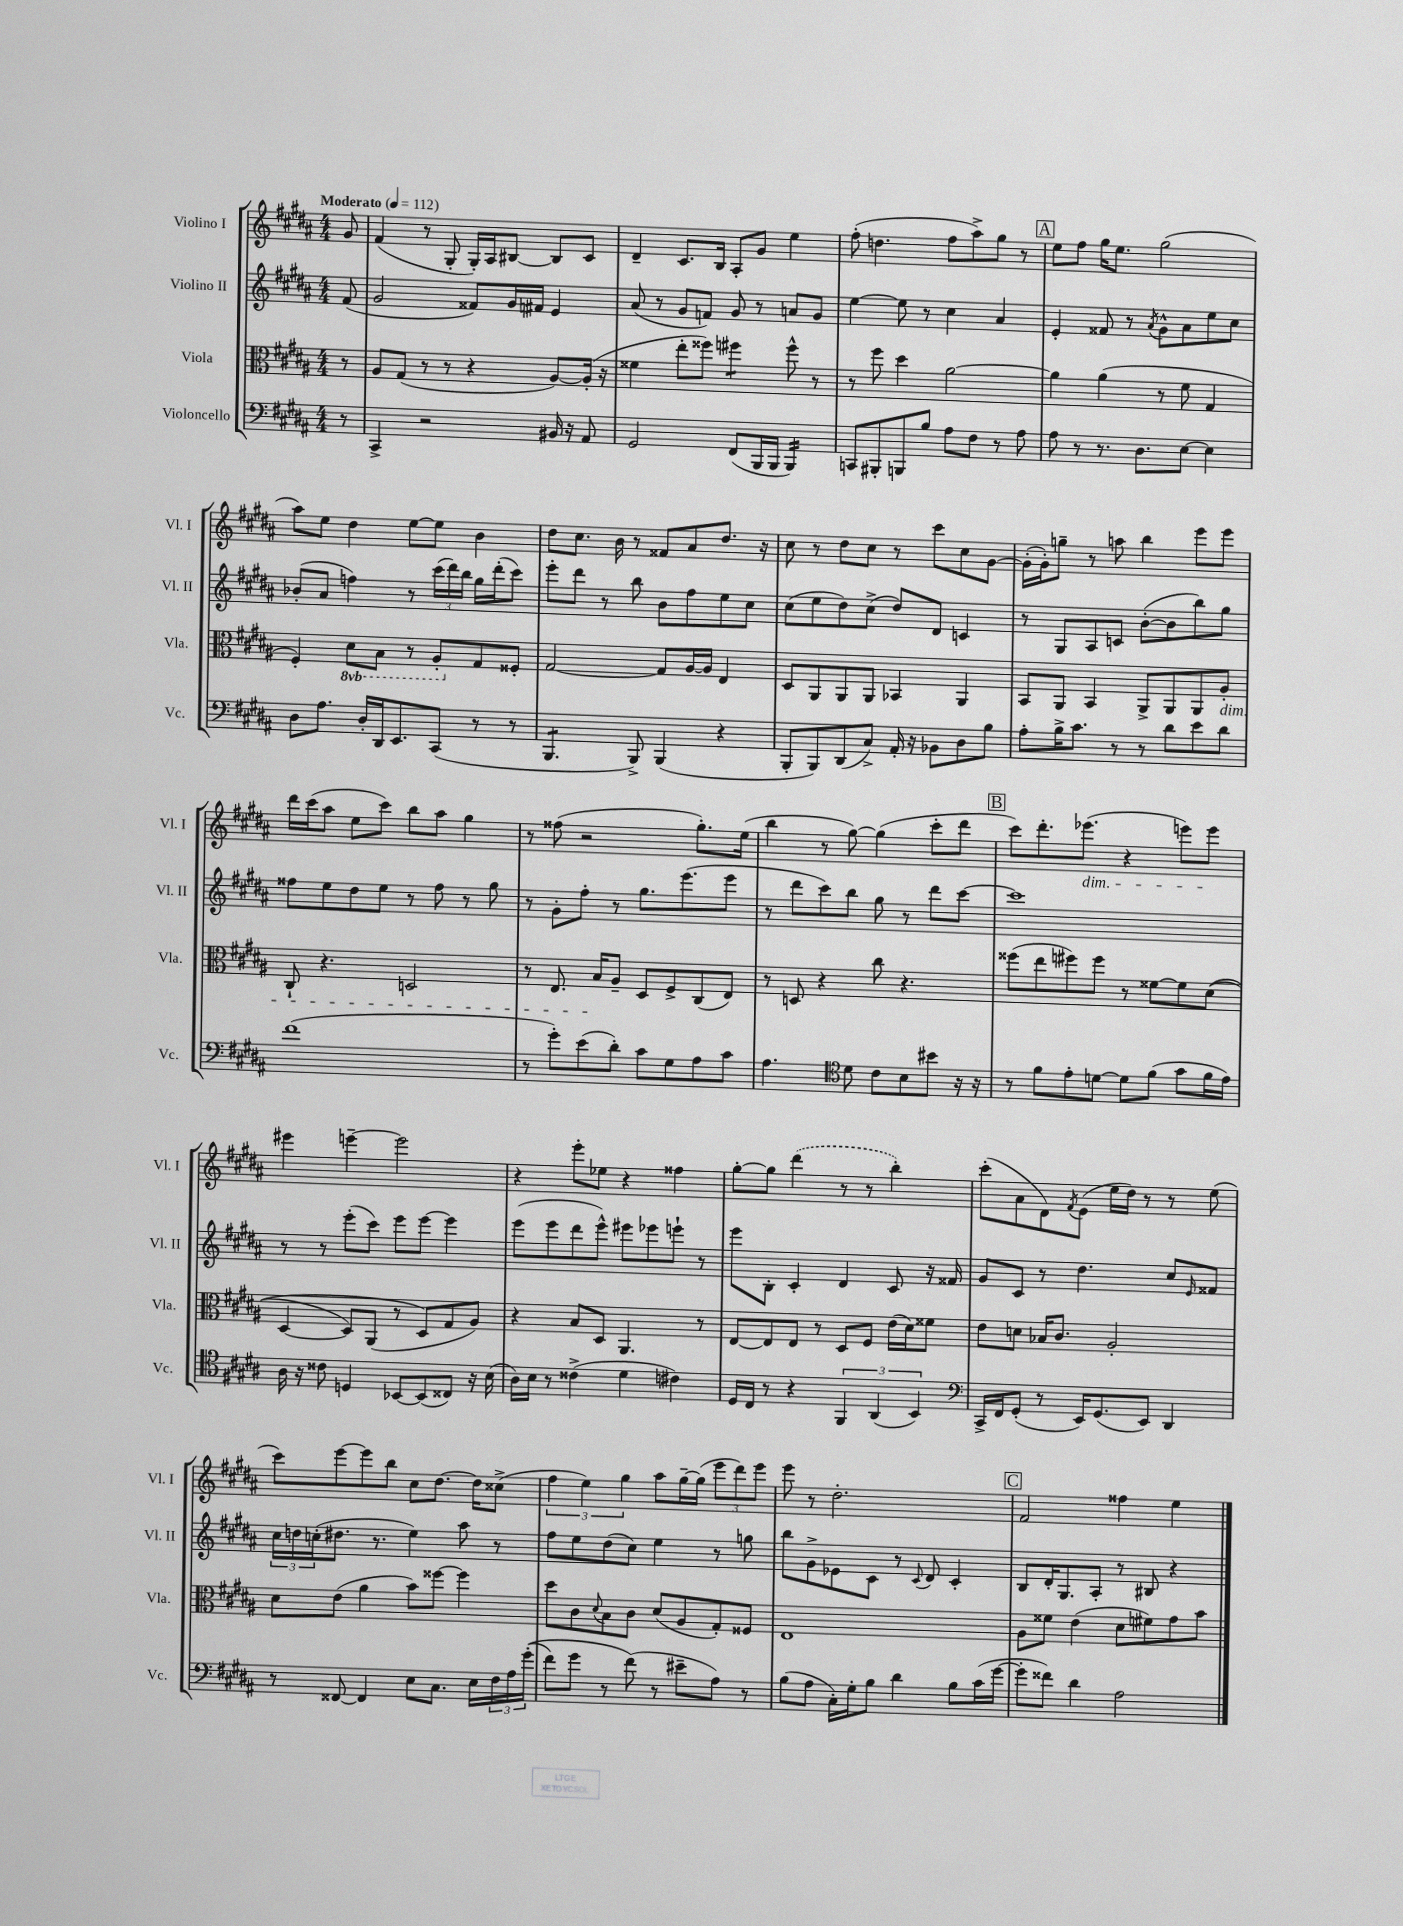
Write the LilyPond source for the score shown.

<<
\new StaffGroup <<
\new Staff = "s0" \with { instrumentName = "Violino I" shortInstrumentName = "Vl. I" } {
    \clef treble \key b \major \numericTimeSignature \time 4/4 \partial 8 \tempo "Moderato" 4 = 112
    gis'8 |
    fis'4( r8 gis8-. gis16-.) ais16 bis8~ bis8 cis'8 |
    dis'4-- cis'8. b16 ais8-. gis'8 e''4 |
    fis''8-.( d''4. fis''8 ais''8->) gis''8 r8 |
    \mark \markup { \box "A" } e''8 fis''8 gis''16 e''8. gis''2( |
    ais''8) e''8 dis''4 e''8~ e''8 b'4 |
    dis''8 cis''8. b'16 r8 fisis'8 ais'8 dis''8. r16 |
    cis''8 r8 dis''8 cis''8 r8 cis'''8 cis''8 gis'8~ |
    gis'16-.( gis'16-.) g''8-- r8 a''8 b''4 e'''8 e'''8 |
    dis'''16 cis'''16( ais''8 e''8 cis'''8) b''8 ais''8 gis''4 |
    r8 fisis''8( r2 gis''8.-.) e''16( |
    b''4 r8 gis''8~) gis''4( cis'''8-. dis'''8 |
    \mark \markup { \box "B" } cis'''8) dis'''8.-. ees'''8.\dim( r4 e'''8) e'''8\! |
    eis'''4 e'''4~-- e'''2 |
    r4 e'''8-. ees''8 r4 fisis''4 |
    gis''8~-. gis''8 \once \slurDashed dis'''4( r8 r8 b''4-.) |
    cis'''8-.( ais'8 dis'8) \acciaccatura { fis'8 } e'8( e''16 dis''16) r8 r8 e''8( |
    cis'''8) e'''8~ e'''8 b''8 cis''8 dis''8.~ dis''16 cisis''8->( |
    \tuplet 3/2 { fis''4 e''4) gis''4 } ais''8 gis''16~-- gis''16( \tuplet 3/2 { e'''8 dis'''8) e'''8 } |
    e'''8 r8 dis''2.-. |
    \mark \markup { \box "C" } fis'2 fisis''4 e''4 \bar "|." |
}
\new Staff = "s1" \with { instrumentName = "Violino II" shortInstrumentName = "Vl. II" } {
    \clef treble \key b \major \numericTimeSignature \time 4/4 \partial 8
    fis'8( |
    gis'2 fisis'8) gis'16 fis'16 e'4 |
    ais'8( r8 gis'8 f'8) gis'8 r8 a'8 gis'8 |
    e''4~ e''8 r8 cis''4 ais'4 |
    \mark \markup { \box "A" } e'4-. fisis'8 r8 \acciaccatura { ais'8 } gis'8-^ ais'8 e''8 cis''8 |
    bes'8-.( ais'8 f''4) r8 \tuplet 3/2 { cis'''16( dis'''16) b''16 } gis''16 dis'''16-.( cis'''8) |
    e'''8-. dis'''8 r8 b''8 b'8 fis''8 e''8 cis''8 |
    cis''8( e''8 dis''8) cis''8->( dis''8) dis'8 c'4 |
    r8 gis8 ais8 c'8 b'8~-.( b'8 b''8) gis''8 |
    fisis''8 e''8 dis''8 e''8 r8 fisis''8 r8 gis''8 |
    r8 gis'8-. fis''8-. r8 gis''8. e'''8.( e'''8 |
    r8 dis'''8 cis'''8) b''8 gis''8 r8 dis'''8 cis'''8~ |
    \mark \markup { \box "B" } cis'''1 |
    r8 r8 e'''8-.( cis'''8) e'''8 e'''8~ e'''4 |
    e'''8( e'''8 dis'''8 e'''8-^) eis'''8 ees'''8 e'''8-! r8 |
    e'''8 b8-. cis'4-. dis'4 cis'8 r16 fisis'16 |
    gis'8 cis'8 r8 dis''4. cis''8 \grace { e'16 } fisis'8 |
    \tuplet 3/2 { cis''16 d''16 c''16-.( } dis''8. r8. e''4) ais''8 r8 |
    fis''8 e''8 dis''8( cis''8) e''4 r8 g''8 |
    b''8 gis'8-> ees'8 cis'8 r8 \appoggiatura { cis'8 } dis'8 cis'4-. |
    \mark \markup { \box "C" } b8 dis'16-. gis8. ais8-. r8 bis8 r4 \bar "|." |
}
\new Staff = "s2" \with { instrumentName = "Viola" shortInstrumentName = "Vla." } {
    \clef alto \key b \major \numericTimeSignature \time 4/4 \set Staff.ottavationMarkups = #ottavation-simple-ordinals \partial 8
    r8 |
    ais8 gis8( r8 r8 r4 ais8~) ais16-.( r16 |
    fisis'4 e''8-. fisis''8) fis''4:8 fis''8-^ r8 |
    r8 fis''8 dis''4 ais'2~ |
    \mark \markup { \box "A" } ais'4 ais'4( r8 fis'8 gis4 |
    fis4-.) \ottava #-1 dis8 b,8 r8 ais,8-. \ottava #0 gis8 fisis8-. |
    gis2~ gis8 ais16~ ais16 e4 |
    dis8 ais,8 ais,8 ais,8 bes,4 ais,4 |
    b,8 ais,8 b,4 ais,8-> ais,8 ais,8 ais8-.\dim |
    cis8-! r4. d2 |
    r8 e8. b16\! ais8-- dis8 fis8-> cis8( e8) |
    r8 d8 r4 cis''8 r4. |
    \mark \markup { \box "B" } fisis''8( e''8 fis''8) fis''8 r8 fisis'8~ fisis'8 dis'8(\( |
    dis4~ dis8) ais,8( r8 dis8\) gis8 ais8) |
    r4 b8 dis8 ais,4. r8 |
    e8~ e8 e8 r8 dis8 fis8 e'16( dis'16) fisis'8 |
    e'8 d'8 bes16 cis'8. ais2-. |
    dis'8 e'8( ais'4 b'8) fisis''8~ fisis''4 |
    dis''8 cis'8 \appoggiatura { dis'8 } b8 cis'8 dis'8( ais8 gis8-.) fisis8 |
    e1 |
    \mark \markup { \box "C" } ais8 fisis'8 e'4( dis'8 fis'8) gis'8 b'8 \bar "|." |
}
\new Staff = "s3" \with { instrumentName = "Violoncello" shortInstrumentName = "Vc." } {
    \clef bass \key b \major \numericTimeSignature \time 4/4 \partial 8
    r8 |
    cis,4-> r2 bis,16 r16 ais,8 |
    gis,2 fis,8( b,,16 b,,16 b,,4:16) |
    c,8 bis,,8-. b,,8 b8 ais8 fis8 r8 ais8 |
    \mark \markup { \box "A" } ais8 r8 r8. dis8. e8~ e4 |
    dis8 ais8. dis16-. dis,16 e,8. cis,8( r8 r8 |
    b,,4.:8 b,,8->) b,,4( r4 |
    b,,8-. b,,8) dis,8( cis8->) ais,16-. r16 bes,8 dis8 b8 |
    ais8-. b16-> cis'8. r8 r8 dis'8 e'8 dis'8 |
    fis'1( |
    r8 gis'8-.) e'8( dis'8-.) cis'8 gis8 ais8 cis'8 |
    ais4. \clef tenor dis'8 cis'8 b8 bis'8 r16 r16 |
    \mark \markup { \box "B" } r8 fis'8 e'8-. d'8~ d'8 fis'8( gis'8 fis'16 e'16) |
    ais16 r16 cisis'8 d4 bes,8~ bes,8( cisis8) r16 b16( |
    ais16) b16 r8 cisis'4->( dis'4 cis'4) |
    dis16 cis16 r8 r4 \tuplet 3/2 { fis,4 ais,4( b,4) } |
    \clef bass cis,16-> fis,16 gis,8-.( r8 e,16) gis,8.( e,8) dis,4 |
    r8 fisis,8~ fisis,4 e8 cis8. e16 \tuplet 3/2 { fis16 ais16 gis'16-.(\( } |
    fis'8) gis'8 r8 fis'8(\) r8 eis'8-- ais8) r8 |
    b8( ais8 cis16-.) gis16-. b8 dis'4 b8 cis'16( gis'16~ |
    \mark \markup { \box "C" } gis'8-. fisis'8) dis'4 ais2 \bar "|." |
}
>>
>>
\layout { \context { \Score \remove "Bar_number_engraver" } }
